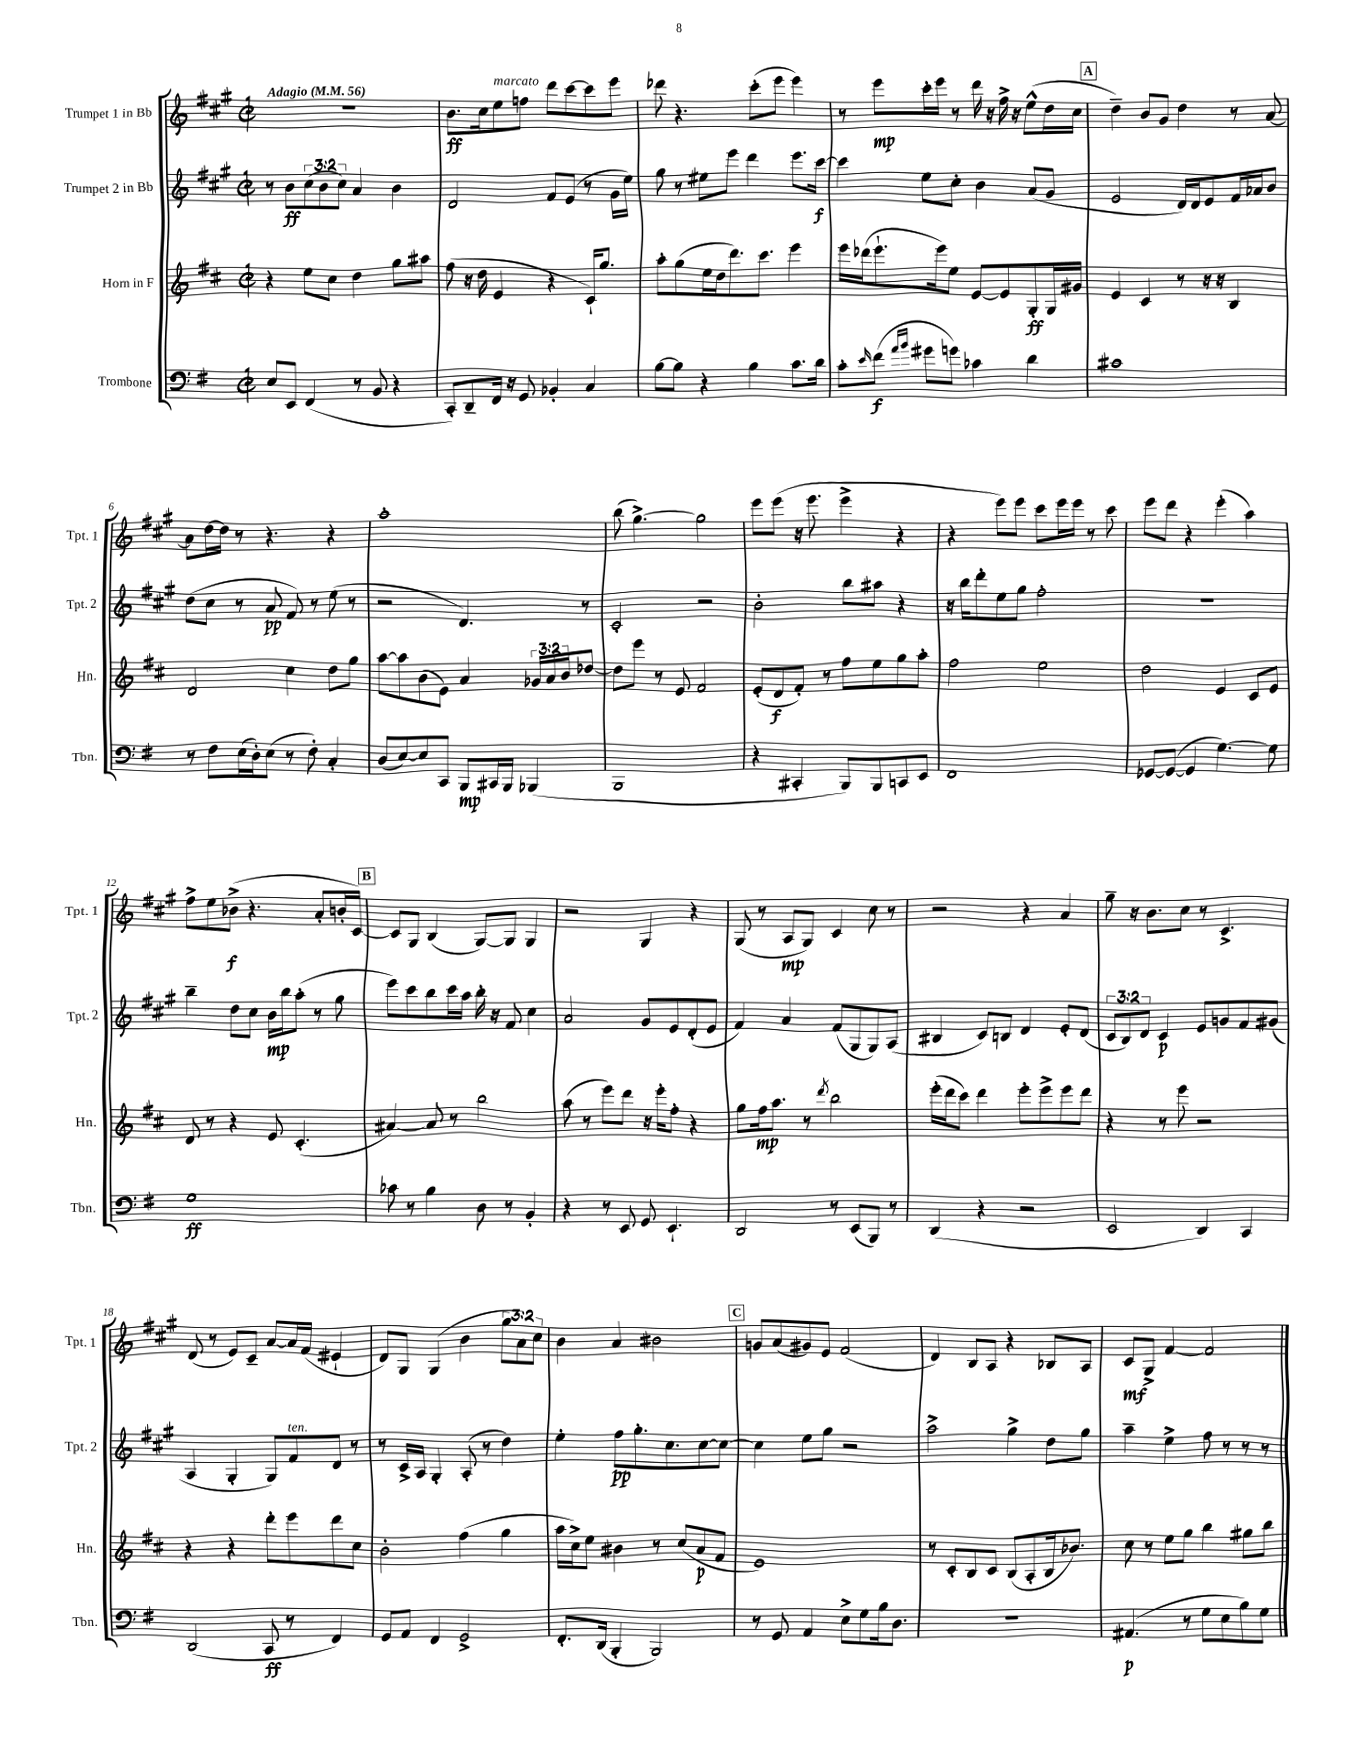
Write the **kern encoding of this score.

**kern	**kern	**kern	**kern
*staff4	*staff3	*staff2	*staff1
*clefF4	*clefG2	*clefG2	*clefG2
*k[f#]	*k[f#c#]	*k[f#c#g#]	*k[f#c#g#]
*M2/2	*M2/2	*M2/2	*M2/2
*met(c|)	*met(c|)	*met(c|)	*met(c|)
*MM56	*MM56	*MM56	*MM56
8E	4r	8r	1r
8EE	.	8b	.
(4FF#	8ee	(12cc#	.
.	.	12b	.
.	8cc#	.	.
.	.	12cc#)	.
8r	4dd	4a	.
8BB	.	.	.
4r	8gg	4b	.
.	8aa#	.	.
=	=	=	=
8CC')	(8ff#	2d	8.b
8DD~	16r	.	.
.	16dd	.	16cc#
16FF#	4e	.	8ee
16r	.	.	.
8GG	.	.	8ff
4BB-'	4r	8f#	8ddd
.	.	(8e	[8ccc#
4C	16c#`)	8r	8ccc#]
.	8.gg	.	.
.	.	16g#	8eee
.	.	16ee)	.
=	=	=	=
[8B	8aa'	8gg#	8ddd-
8B]	(8gg	8r	4.r
4r	16ee	8ee#	.
.	16dd	.	.
.	8.ddd)	8eee	.
4B	.	4ddd	(8ccc#'
.	8.ccc#	.	.
.	.	.	8eee
8.c	4eee	8.eee	4eee)
16d	.	[16ccc#	.
=	=	=	=
8c'	16eee	4ccc#]	8r
.	(16ddd-	.	.
16qqe	.	.	.
(8f#	8.eee`	.	8eee
16qqa	.	.	.
16qqb	.	.	.
8g#	.	8ee	16ccc#'
.	16eee)	.	16eee
8g)	8ee	8cc#'	8r
4c-	[8e	4b	16ddd
.	.	.	16r
.	8e]	.	16ff#^
.	.	.	16r
4d	8G'	(8a	(8ee^^
.	16G	8g#	16dd
.	16g#	.	16cc#
=	=	=	=
1c#	4e	2e	4dd~)
.	4c#	.	8b
.	.	.	8g#
.	8r	16d)	4dd
.	.	16d	.
.	16r	8e	.
.	16r	.	.
.	4B	16f#	8r
.	.	16a-	.
.	.	8b	[8a
=	=	=	=
8r	2d	(8dd	8a]
8F#	.	8cc#	[16dd
.	.	.	16dd]
(16E	.	8r	8r
16D')	.	.	.
(8E	.	8a	4.r
8r	4cc#	8f#)	.
8F#')	.	8r	.
4C'	8dd	(8ee	4r
.	8gg	8r	.
=	=	=	=
(8D	[8aa	2r	1aa'
[8E)	8aa]	.	.
8E]	(8b	.	.
8CC	8e)	.	.
8BBB	4a	4.d)	.
16CC#	.	.	.
16BBB	.	.	.
(4BBB-	24g-	.	.
.	24a	.	.
.	24b	.	.
.	[8dd-	8r	.
=	=	=	=
1BBB	8dd-]	2c#'	(8bb
.	8eee	.	[4.gg#^)
.	8r	.	.
.	8e	.	.
.	2f#	2r	2gg#]
=	=	=	=
4r	(8e'	2b'	8eee
.	8d	.	(8eee
4CC#'	8f#')	.	16r
.	.	.	8.eee
.	8r	.	.
8BBB)	8ff#	8bb	4eee^
8BBB	8ee	8aa#	.
8CC	8gg	4r	4r
8EE	8aa'	.	.
=	=	=	=
1FF#	2ff#	16r	4r
.	.	16bb	.
.	.	8ddd'	.
.	.	8ee	8eee)
.	.	8gg#	8eee
.	2ee	2ff#'	8ccc#
.	.	.	16eee
.	.	.	16eee
.	.	.	8r
.	.	.	8ccc#
=	=	=	=
[8GG-	2dd	1r	8eee
(8GG-_	.	.	8ddd
4GG-]	.	.	4r
[4.G)	4e	.	(4eee'
.	8c#	.	4aa)
8G]	8e	.	.
=	=	=	=
1G	8d	4bb~	8ff#^
.	8r	.	8ee
.	4r	8dd	(8b-^
.	.	8cc#	4.r
.	8e	16b	.
.	.	16bb	.
.	(4.c#'	(8aa'	.
.	.	8r	8a'
.	.	8gg#	16b'
.	.	.	[16c#)
=	=	=	=
8c-	[4a#)	8eee)	8c#]
8r	.	8ccc#	8G#
4B	8a#]	8bb	(4B
.	8r	16ccc#	.
.	.	16aa	.
8D	2bb	16bb'	[8G#)
.	.	16r	.
8r	.	8f#	8G#]
4BB'	.	4cc#	4G#
=	=	=	=
4r	(8aa	2a	2r
.	8r	.	.
8r	8eee)	.	.
8EE	8ddd	.	.
8GG	16r	8g#	4G#
.	16eee'	.	.
4.EE`	8ff#'	8e	.
.	4r	(8d'	4r
.	.	8e	.
=	=	=	=
2DD	8gg	4f#)	(8G#
.	16ff#	.	8r
.	8.aa	.	.
.	.	4a	8A
.	8r	.	8G#)
.	8qddd	.	.
8r	2bb	(8f#	4c#
(8EE	.	8G#	.
8BBB)	.	8G#)	8cc#
8r	.	(8A	8r
=	=	=	=
(4DD	(16eee'	4B#	2r
.	16ddd	.	.
.	8ccc#)	.	.
4r	4ddd	8c#)	.
.	.	8B	.
2r	8eee'	4d	4r
.	8eee^	.	.
.	8eee	8e'	4a
.	8ddd	(8d	.
=	=	=	=
2EE	4r	12c#	8gg#~
.	.	12B)	.
.	.	.	16r
.	.	12d	.
.	.	.	8.b
.	8r	4c#	.
.	8eee	.	8cc#
4DD)	2r	8e	8r
.	.	8g	4.c#^
4CC	.	8f#	.
.	.	(8g#	.
=	=	=	=
(2DD	4r	4A	(8d
.	.	.	8r
.	4r	4G#'	8e)
.	.	.	8c#~
8CC	8ddd'	8G#)	[8a
8r	8eee	8f#	16a]
.	.	.	(16f#
4FF#)	8ddd	8d	4e#`
.	8cc#	8r	.
=	=	=	=
8GG	2b'	8r	8d)
8AA	.	16c#^	8G#
.	.	16A	.
4FF#	.	4G#'	(4G#
2GG^	(4ff#	(8A'	4b
.	.	8r	.
.	4gg	4dd)	12gg#
.	.	.	12a)
.	.	.	12cc#
=	=	=	=
8.FF#'	16aa	4ee'	4b
.	16cc#^)	.	.
.	8ee	.	.
(16DD	.	.	.
4BBB'	4b#	8ff#	4a
.	.	8.gg#'	.
2BBB)	8r	.	2b#
.	.	8.cc#	.
.	(8cc#	.	.
.	8a	[8cc#	.
.	8f#	8cc#_	.
=	=	=	=
8r	1e)	4cc#]	8g
8GG	.	.	(8a
4AA	.	8ee	8g#)
.	.	8gg#	8e
8E^	.	2r	(2f#
8G	.	.	.
16B	.	.	.
8.D	.	.	.
=	=	=	=
1r	8r	2aa^	4d)
.	8c#'	.	.
.	8B	.	8B
.	8c#	.	8A
.	(8B	4gg#^	4r
.	8A'	.	.
.	16B	8dd	8B-
.	8.b-)	.	.
.	.	8gg#	8A
=	=	=	=
(4.AA#	8cc#	4aa~	8c#
.	8r	.	8G#^
.	8ee	4ee^	[4f#
8r	8gg	.	.
8G	4bb	8ff#	2f#]
8E	.	8r	.
8B)	8gg#	8r	.
8G	8bb	8r	.
==	==	==	==
*-	*-	*-	*-
